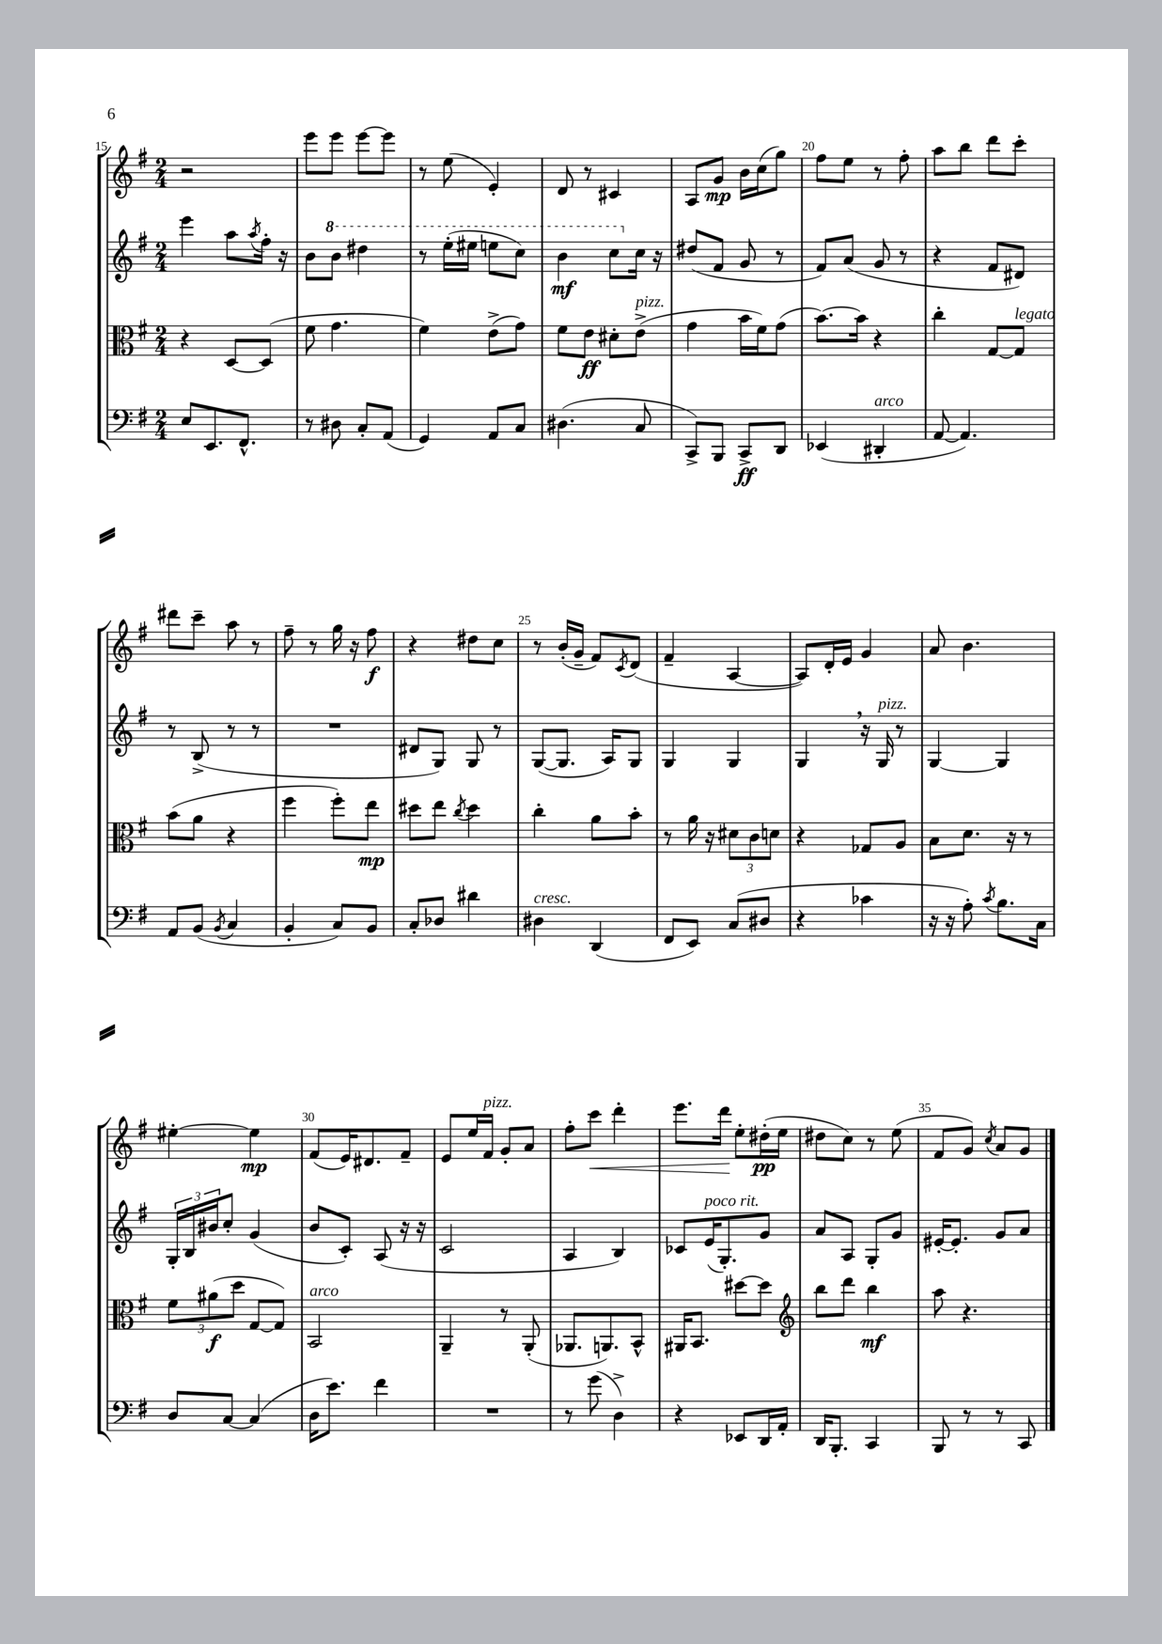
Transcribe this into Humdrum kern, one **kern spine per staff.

**kern	**dynam	**kern	**dynam	**kern	**dynam	**kern	**dynam
*part4	*part4	*part3	*part3	*part2	*part2	*part1	*part1
*staff4	*staff4	*staff3	*staff3	*staff2	*staff2	*staff1	*staff1
*clefF4	*	*clefC3	*	*clefG2	*	*clefG2	*
*k[f#]	*	*k[f#]	*	*k[f#]	*	*k[f#]	*
*M2/4	*	*M2/4	*	*M2/4	*	*M2/4	*
=15	=15	=15	=15	=15	=15	=15	=15
8E/L	.	4r	.	4eee\	.	2r	.
8.EE/	.	.	.	.	.	.	.
.	.	[8D/L	.	8aa\L	.	.	.
8.FF#^^/J	.	.	.	.	.	.	.
.	.	.	.	8qaa/	.	.	.
.	.	(8D/J]	.	16ff#'\Jk	.	.	.
.	.	.	.	16r	.	.	.
=16	=16	=16	=16	=16	=16	=16	=16
8r	.	8f#\	.	8b\L	.	8eee\L	.
*	*	*	*	*8va	*	*	*
8D#X\	.	4.g\	.	8bb\J	.	8eee\J	.
8C'/L	.	.	.	4ddd#X\	.	[8eee\L	.
(8AA/J	.	.	.	.	.	8eee\J]	.
=17	=17	=17	=17	=17	=17	=17	=17
4GG/)	.	4f#\)	.	8r	.	8r	.
.	.	.	.	(16eee'\LL	.	(8ee\	.
.	.	.	.	16eee#X\JJ	.	.	.
8AA/L	.	(8e^\L	.	8eeen\L	.	4e'/)	.
8C/J	.	8g\J)	.	8ccc\J)	.	.	.
=18	=18	=18	=18	=18	=18	=18	=18
(4.D#X\	.	8f#\L	.	4bb\	mf	8d/	.
.	.	8e\J	ff	.	.	8r	.
.	.	8d#X'\L	.	8ccc\L	.	4c#X/	.
*	*	*	*	*X8va	*	*	*
!	!	!LO:TX:a:i:t=pizz.	!	!	!	!	!
8C/	.	(8e^\J	.	16cc\Jk	.	.	.
.	.	.	.	16r	.	.	.
=19	=19	=19	=19	=19	=19	=19	=19
8CC^/L)	.	4g\	.	(8dd#X/L	.	8A/L	.
8BBB/J	.	.	.	8f#/J	.	8g/J	mp
8CC^/L	ff	16b\LL	.	8g/	.	16b\LL	.
.	.	16f#\J)	.	.	.	(16cc\J	.
8DD/J	.	(8g\J	.	8r	.	8gg\J)	.
=20	=20	=20	=20	=20	=20	=20	=20
(4EE-X/	.	[8.b\L)	.	8f#/L)	.	8ff#\L	.
.	.	.	.	(8a/J	.	8ee\J	.
.	.	16b\Jk]	.	.	.	.	.
!LO:TX:a:i:t=arco	!	!	!	!	!	!	!
4DD#X'/	.	4r	.	8g/	.	8r	.
.	.	.	.	8r	.	8ff#'\	.
=21	=21	=21	=21	=21	=21	=21	=21
[8AA/	.	4cc'\	.	4r	.	8aa\L	.
4.AA/])	.	.	.	.	.	8bb\J	.
.	.	[8G/L	.	8f#/L	.	8ddd\L	.
!	!	!LO:TX:a:i:t=legato	!	!	!	!	!
.	.	8G/J]	.	8d#X/J)	.	8ccc'\J	.
!!LO:LB:g=z
=22	=22	=22	=22	=22	=22	=22	=22
8AA/L	.	(8b\L	.	8r	.	8ddd#X\L	.
(8BB/J	.	8a\J	.	(8B^/	.	8ccc~\J	.
8qBB/	.	.	.	.	.	.	.
4C/	.	4r	.	8r	.	8aa\	.
.	.	.	.	8r	.	8r	.
=23	=23	=23	=23	=23	=23	=23	=23
4BB'/	.	4ff#\	.	2r	.	8ff#~\	.
.	.	.	.	.	.	8r	.
8C/L)	.	8ff#'\L)	.	.	.	16gg\	.
.	.	.	.	.	.	16r	.
8BB/J	.	8ee\J	mp	.	.	8ff#\	f
=24	=24	=24	=24	=24	=24	=24	=24
8C'/L	.	8dd#X\L	.	8d#X/L	.	4r	.
8D-X/J	.	8ee\J	.	8G/J)	.	.	.
.	.	8qcc/	.	.	.	.	.
4d#X\	.	4dd#\	.	8G/	.	8dd#X\L	.
.	.	.	.	8r	.	8cc\J	.
=25	=25	=25	=25	=25	=25	=25	=25
!LO:TX:a:i:t=cresc.	!	!	!	!	!	!	!
4D#X\	.	4cc'\	.	([8G/L	.	8r	.
.	.	.	.	8.G/J]	.	(16b'/LL	.
.	.	.	.	.	.	16g~/JJ	.
(4DD/	.	8a\L	.	.	.	8f#/L)	.
.	.	.	.	16A/KL)	.	.	.
.	.	.	.	.	.	8qc/	.
.	.	8b'\J	.	8G/J	.	(8d/J	.
=26	=26	=26	=26	=26	=26	=26	=26
8FF#/L	.	8r	.	4G/	.	4f#~/	.
8EE/J)	.	16a\	.	.	.	.	.
.	.	16r	.	.	.	.	.
(8C/L	.	12d#X\L	.	4G/	.	[4A/	.
.	.	12c\	.	.	.	.	.
8D#X/J	.	.	.	.	.	.	.
.	.	12dn\J	.	.	.	.	.
=27	=27	=27	=27	=27	=27	=27	=27
4r	.	4r	.	4G,/	.	8A/L])	.
.	.	.	.	.	.	16d'/L	.
.	.	.	.	.	.	16e/JJ	.
4c-X\	.	8G-X/L	.	16r	.	4g/	.
!	!	!	!	!LO:TX:a:i:t=pizz.	!	!	!
.	.	.	.	16G/	.	.	.
.	.	8A/J	.	8r	.	.	.
=28	=28	=28	=28	=28	=28	=28	=28
16r	.	8B\L	.	[4G/	.	8a/	.
16r	.	.	.	.	.	.	.
8A'\)	.	8.d\J	.	.	.	4.b\	.
8qc/	.	.	.	.	.	.	.
8.B\L	.	.	.	4G/]	.	.	.
.	.	16r	.	.	.	.	.
.	.	8r	.	.	.	.	.
16C\Jk	.	.	.	.	.	.	.
!!LO:LB:g=z
=29	=29	=29	=29	=29	=29	=29	=29
8D/L	.	12f#\L	.	24G'/LL	.	[4ee#X'\	.
.	.	.	.	24B/	.	.	.
.	.	(12a#X\	f	24b#X/J	.	.	.
[8C/J	.	.	.	8cc'/J	.	.	.
.	.	12dd\J	.	.	.	.	.
(4C/]	.	[8G/L	.	(4g/	.	4ee#\]	mp
.	.	8G/J])	.	.	.	.	.
=30	=30	=30	=30	=30	=30	=30	=30
!	!	!LO:TX:a:i:t=arco	!	!	!	!	!
16D\KL	.	2BB/	.	8b/L	.	(8f#/L	.
8.e\J)	.	.	.	.	.	.	.
.	.	.	.	8c'/J)	.	16e/K)	.
.	.	.	.	.	.	8.d#X/	.
4f#\	.	.	.	(8A/	.	.	.
.	.	.	.	16r	.	8f#~/J	.
.	.	.	.	16r	.	.	.
=31	=31	=31	=31	=31	=31	=31	=31
2r	.	4AA~/	.	2c/	.	8e/L	.
.	.	.	.	.	.	16ee/L	.
!	!	!	!	!	!	!LO:TX:a:i:t=pizz.	!
.	.	.	.	.	.	16f#/JJ	.
.	.	8r	.	.	.	8g'/L	.
.	.	(8AA'/	.	.	.	8a/J	.
=32	=32	=32	=32	=32	=32	=32	=32
8r	.	8.AA-X/L	.	4A/	.	8ff#'\L	.
!	!	!	!	!	!	!	!LO:HP:b
(8g\	.	.	.	.	.	8ccc\J	<
.	.	8.AAn/)	.	.	.	.	.
4D^\)	.	.	.	4B/)	.	4ddd'\	.
.	.	8BB^^/J	.	.	.	.	.
=33	=33	=33	=33	=33	=33	=33	=33
4r	.	16AA#X/KL	.	8c-X/L	.	8.eee\L	.
.	.	8.BB/J	.	.	.	.	.
!	!	!	!	!LO:TX:a:i:t=poco rit.	!	!	!
.	.	.	.	(16e/K	.	.	.
.	.	.	.	8.G'/)	.	16ddd\Jk	.
8EE-X/L	.	[8dd#X\L	.	.	.	8ee'\L	[
16DD/L	.	8dd#\J]	.	8g/J	.	(16dd#X'\L	pp
16AA'/JJ	.	.	.	.	.	16ee\JJ	.
=34	=34	=34	=34	=34	=34	=34	=34
*	*	*clefG2	*	*	*	*	*
16DD/KL	.	8bb\L	.	8a/L	.	8dd#X\L	.
8.BBB'/J	.	.	.	.	.	.	.
.	.	8ddd\J	.	8A/J	.	8cc\J)	.
4CC/	.	4bb\	mf	8G'/L	.	8r	.
.	.	.	.	8g/J	.	(8ee\	.
=35	=35	=35	=35	=35	=35	=35	=35
8BBB/	.	8aa\	.	[16e#X'/KL	.	8f#/L	.
.	.	.	.	8.e#'/J]	.	.	.
8r	.	4.r	.	.	.	8g/J)	.
.	.	.	.	.	.	8qcc/	.
8r	.	.	.	8g/L	.	8a/L	.
8CC/	.	.	.	8a/J	.	8g/J	.
==	==	==	==	==	==	==	==
*-	*-	*-	*-	*-	*-	*-	*-
